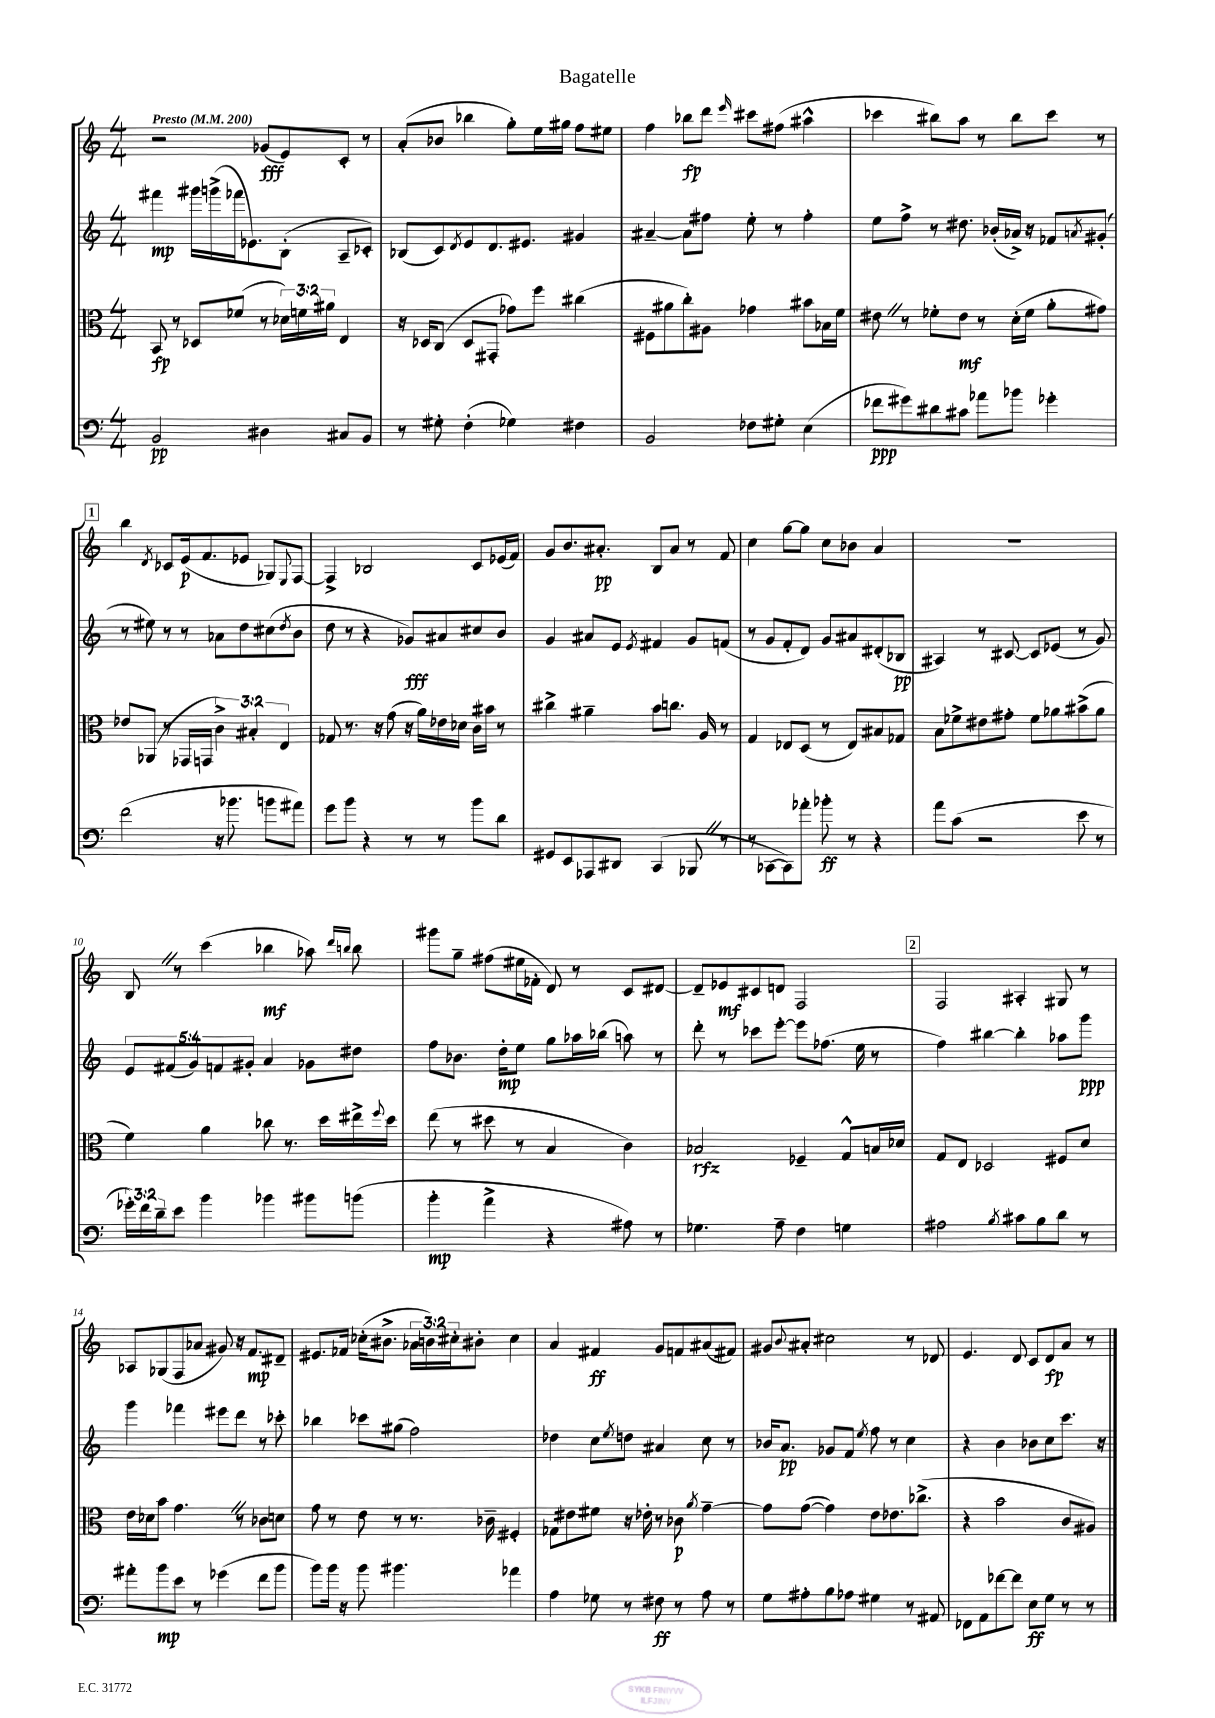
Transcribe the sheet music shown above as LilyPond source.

\header { title = "Bagatelle" }
<<
\new StaffGroup <<
\new Staff = "s0" {
    \clef treble \key c \major \numericTimeSignature \time 4/4 \override Staff.TupletNumber.text = #tuplet-number::calc-fraction-text \tempo "Presto" 4 = 200
    r2 ges'8\fff( e'8) c'8-. r8 |
    a'8-.( bes'8 bes''4 g''8-.) e''16 gis''16 f''8 eis''8 |
    f''4 bes''8\fp d'''8 \grace { e'''16 } cis'''8 fis''8( ais''4-^ |
    ces'''4 bis''8) a''8 r8 bis''8 ces'''8 r8 |
    \mark \markup { \box "1" } b''4 \acciaccatura { d'8 } ces'8 e'16\p( f'8. ees'8 ges8) \appoggiatura { e8 } f8~ |
    f4-> bes2 c'8 ees'16( f'16) |
    g'8 b'8. ais'8.-.\pp b8 ais'8 r8 f'8 |
    c''4 g''8~ g''8 c''8 bes'8 a'4 |
    R1 |
    b8 \once \override BreathingSign.text = \markup { \musicglyph "scripts.caesura.straight" } \breathe r8 c'''4( bes''4\mf aes''8) \grace { d'''16 b''16 } b''8 |
    gis'''8 g''8-- fis''8( eis''16 fes'16-. d'8) r8 c'8 dis'8~ |
    dis'8-- ees'8\mf cis'8 d'8 f2 |
    \mark \markup { \box "2" } f2 ais4-. gis8 r8 |
    aes8 ges8( f8 aes'8 gis'8) r16 f'8.\mp dis'8-- |
    eis'8. fes'16 ces''16-.( bis'8.-> \tuplet 3/2 { aes'16 b'16) cis''16-. } bis'8-. cis''4 |
    a'4 fis'4\ff g'8 f'8 ais'8( fis'8) |
    gis'8 \appoggiatura { b'8 } ais'8-. cis''2 r8 des'8 |
    e'4. d'8 c'8 d'8\fp a'8 r8 \bar "|." |
}
\new Staff = "s1" {
    \clef treble \key c \major \numericTimeSignature \time 4/4 \override Staff.TupletNumber.text = #tuplet-number::calc-fraction-text
    fis'''4\mp gis'''16 g'''16->( fes'''16 ees'8.) b8-.( a8-- ces'8-.) |
    bes8( c'8) \acciaccatura { d'8 } e'8 d'8. eis'8. gis'4 |
    ais'4~-- ais'8 fis''8 e''8-. r8 fis''4-. |
    e''8 f''8-> r8 dis''8. bes'16-.( aes'16->) r16 fes'8 \acciaccatura { a'8 } gis'8-.( |
    \mark \markup { \box "1" } r8 eis''8) r8 r8 aes'8 d''8 cis''8( \acciaccatura { d''8 } b'8 |
    d''8 r8 r4 ges'8\fff) ais'8 cis''8 b'8 |
    g'4 ais'8 e'8 \acciaccatura { e'8 } fis'4 g'8 f'8( |
    r8 g'8 f'8-. d'8) g'8 ais'8 dis'8-.( bes8\pp |
    ais4) r8 cis'8~ cis'8 ees'8( r8 g'8) |
    \tuplet 5/4 { e'8 fis'8( g'8) f'8 gis'8-. } a'4 ges'8 dis''8 |
    f''8 bes'8. d''16-.\mp e''8 g''8 aes''16 bes''16( a''8) r8 |
    d'''8-. r8 ces'''8 e'''8~-. e'''8 fes''8.( e''16 r8 |
    \mark \markup { \box "2" } f''4) bis''4~ bis''4-. aes''8 g'''8\ppp |
    g'''4 fes'''4 eis'''8 d'''8 r8 ces'''8-. |
    bes''4 ces'''8 gis''8( f''2) |
    des''4 c''8 \acciaccatura { e''8 } d''8 ais'4 c''8 r8 |
    bes'16 a'8.\pp ges'8 f'8 \acciaccatura { e''8 } f''8 r8 c''4 |
    r4 b'4 bes'8 c''8 c'''8. r16 \bar "|." |
}
\new Staff = "s2" {
    \clef alto \key c \major \numericTimeSignature \time 4/4 \override Staff.TupletNumber.text = #tuplet-number::calc-fraction-text
    b,8\fp r8 des8 fes'8( r8 \tuplet 3/2 { des'16) f'16 ais'16 } e4 |
    r16 des16 c8( des8 gis,8-. ges'8) f''8 cis''4( |
    fis8 ais'8 c''8-.) ais8 ges'4 bis'8 bes16 f'16 |
    eis'8 \once \override BreathingSign.text = \markup { \musicglyph "scripts.caesura.straight" } \breathe r8 fes'8-. eis'8\mf r8 d'16-.( fes'16 a'8-. gis'8) |
    \mark \markup { \box "1" } ees'8 aes,8( r8 ges,16 g,16 \tuplet 3/2 { c'4->) bis4-. e4 } |
    ges8 r8. r16 g'8( r16 a'16) ees'16 des'16 c'16 bis'16 r8 |
    cis''4-> ais'4-- b'8 c''8. a16 r8 |
    g4 ees8 d8( r8 ees8) bis8 ges8 |
    b8 fes'8-> eis'8 gis'8-. fes'8 aes'8 bis'8->( aes'8 |
    f'4) a'4 ces''8 r8. d''16 eis''16-> \appoggiatura { f''8 } d''16 |
    e''8( r8 dis''8 r8 b4 c'4) |
    bes2\rfz fes4-- g8-^ b16 des'16 |
    \mark \markup { \box "2" } g8 e8 des2 fis8 d'8 |
    e'16 des'16 b'8 g'4. \once \override BreathingSign.text = \markup { \musicglyph "scripts.caesura.straight" } \breathe r8 ces'8 d'8 |
    g'8 r8 e'8 r8 r8. ces'16-- fis4-. |
    ges8 eis'8 fis'8 r16 ees'16-. r8 ces'8\p \acciaccatura { a'8 } g'4~-- |
    g'8 g'8~( g'4) e'8 ees'8. ces''8.->( |
    r4 b'2 c'8 ais8) \bar "|." |
}
\new Staff = "s3" {
    \clef bass \key c \major \numericTimeSignature \time 4/4 \override Staff.TupletNumber.text = #tuplet-number::calc-fraction-text
    b,2\pp dis4 cis8 b,8 |
    r8 gis8-. f4-.( ges4) fis4 |
    b,2 fes8 gis8-. e4( |
    fes'8\ppp gis'8) dis'8 cis'8 aes'8 bes'8 ges'4-. |
    \mark \markup { \box "1" } f'2( r16 bes'8. b'8 ais'8) |
    g'8 b'8 r4 r8 r8 b'8 d'8 |
    gis,8 e,8 aes,,8 dis,8 c,4( bes,,8 \once \override BreathingSign.text = \markup { \musicglyph "scripts.caesura.straight" } \breathe r8 |
    r8 ces,8~ ces,8) aes'8-. bes'8-.\ff r8 r4 |
    a'8 c'8( r2 e'8 r8 |
    \tuplet 3/2 { ges'16-.) f'16 d'16-- } e'8 b'4 bes'4 bis'8 b'8( |
    b'4-.\mp a'4-> r4 ais8) r8 |
    ges4. a8-- f4 g4 |
    \mark \markup { \box "2" } ais2 \acciaccatura { b8 } cis'8 b8 d'8 r8 |
    ais'8-. b'8\mp e'8 r8 ges'4( f'8 b'8 |
    b'8) b'16 r16 b'8 bis'4. aes'4 |
    a4 ges8 r8 fis8\ff r8 a8 r8 |
    g8 ais8-. b8 aes8 gis4 r8 ais,8 |
    fes,8 a,8 fes'8~ fes'8 e8\ff g8 r8 r8 \bar "|." |
}
>>
>>
